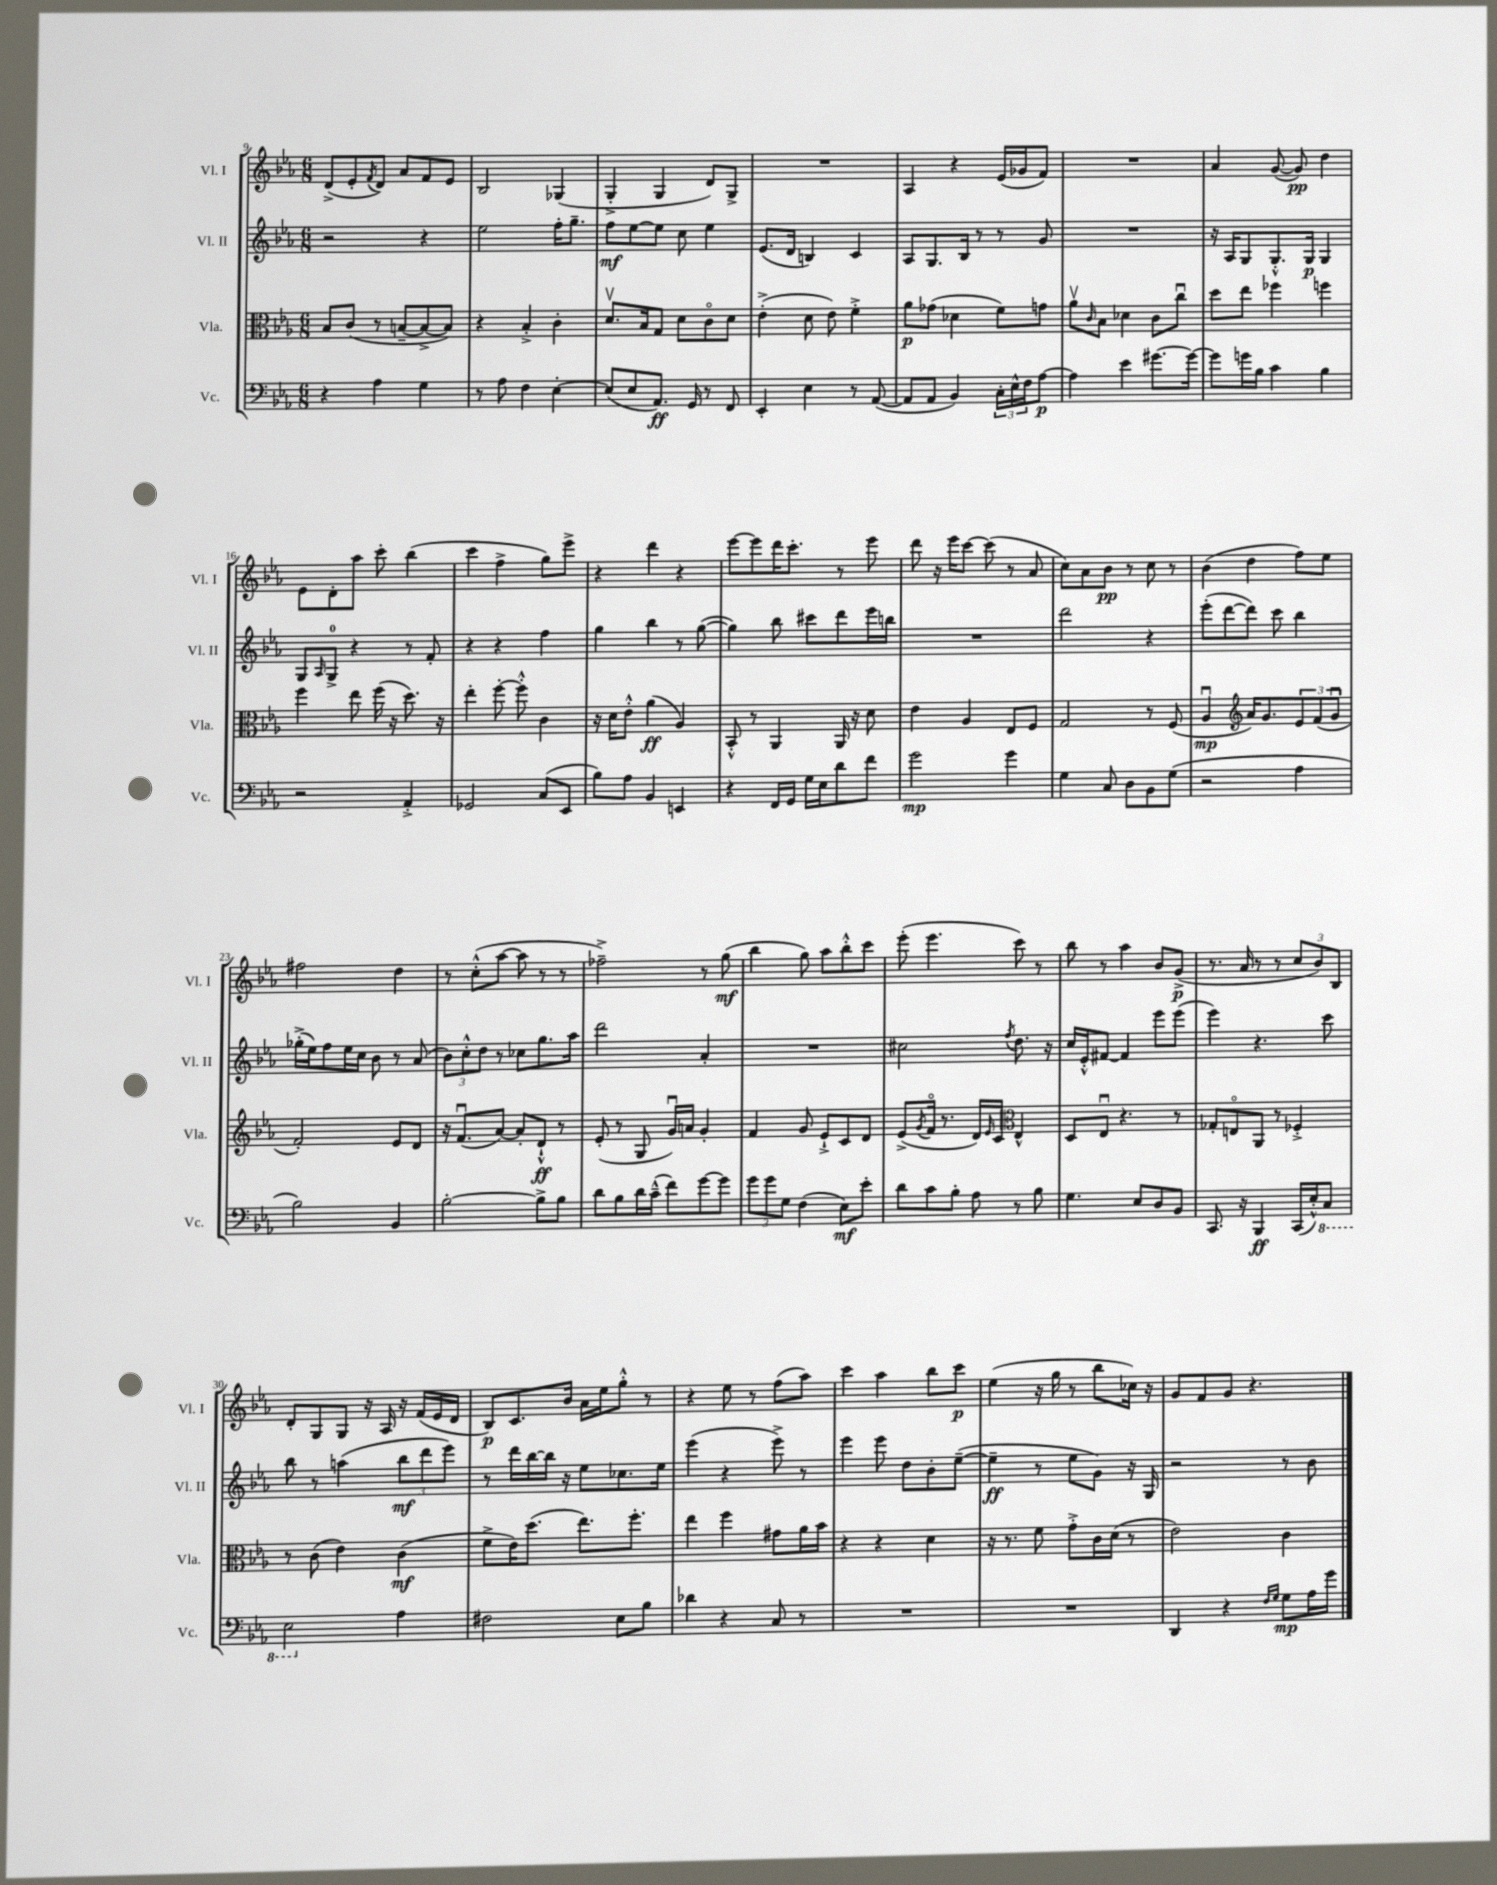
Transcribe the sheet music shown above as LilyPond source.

<<
\new StaffGroup <<
\new Staff = "s0" \with { instrumentName = "Vl. I" shortInstrumentName = "Vl. I" } {
    \clef treble \key ees \major \numericTimeSignature \time 6/8
    d'8->( ees'8-. \acciaccatura { f'8 } d'8) aes'8 f'8 ees'8 |
    bes2 ges4( |
    g4-.-> g4 d'8) g8-> |
    R2. |
    aes4 r4 ees'16( ges'16 f'8) |
    R2. |
    aes'4 g'8~( g'8\pp) d''4 |
    ees'8 d'8-. aes''8 c'''8-. bes''4( |
    c'''4 f''4-> g''8) ees'''8-> |
    r4 d'''4 r4 |
    ees'''8~ ees'''8 d'''16 c'''8.-. r8 ees'''8 |
    d'''8 r16 ees'''16 c'''8~ c'''8( r8 aes'8 |
    c''8) aes'8 bes'8\pp r8 c''8 r8 |
    bes'4( d''4 f''8) ees''8 |
    fis''2 d''4 |
    r8 c''8-.-^( aes''8~ aes''8 r8 r8 |
    fes''2--->) r8 g''8\mf( |
    bes''4 g''8) aes''8 bes''8-.-^ c'''8 |
    ees'''8-.( ees'''4. c'''8) r8 |
    bes''8 r8 aes''4 bes'8 g'8->\p( |
    r8. aes'16 r8 r8 \tuplet 3/2 { c''8 bes'8) bes8 } |
    d'8-. g8 g8 r16 aes16 r16 f'16( ees'16 d'16 |
    bes8\p) c'8. bes'16 aes'16 ees''16 g''8-.-^ r8 |
    r4 ees''8 r8 f''8( aes''8) |
    c'''4 aes''4 bes''8 c'''8\p |
    ees''4( r16 g''16 r8 bes''8 ces''16) r16 |
    g'8 f'8 g'8 r4. \bar "|." |
}
\new Staff = "s1" \with { instrumentName = "Vl. II" shortInstrumentName = "Vl. II" } {
    \clef treble \key ees \major \numericTimeSignature \time 6/8
    r2 r4 |
    ees''2 f''16-. g''8.-- |
    f''8\mf ees''8~ ees''8 c''8 ees''4 |
    ees'8.( d'16 b4) c'4 |
    aes8 g8. bes16 r8 r8 g'8 |
    R2. |
    r16 aes16 g8 g8.-.-^ g16\p g4 |
    g8 \grace { aes16 } g8-0-> r4 r8 f'8-. |
    r4 r4 f''4 |
    g''4 bes''4 r8 g''8~( |
    g''4) bes''8 cis'''8 d'''8 ees'''16 b''16 |
    R2. |
    d'''2 r4 |
    ees'''8-.( d'''8~ d'''8) c'''8 bes''4 |
    ges''16-.->( ees''16) f''8 ees''16 c''16 bes'8 r8 aes'8( |
    \tuplet 3/2 { bes'8) c''8-.-^ d''8 } r8 ces''8 g''8. aes''16 |
    d'''2 aes'4-. |
    R2. |
    cis''2 \acciaccatura { f''8 } d''8. r16 |
    c''16 ees'16-.-^ fis'8~ fis'4 ees'''8 ees'''8( |
    ees'''4) r4. c'''8 |
    bes''8 r8 a''4( \tuplet 3/2 { bes''8\mf d'''8 ees'''8) } |
    r8 d'''16 bes''16~ bes''16 r16 ees''8 ces''8. ees''16 |
    ees'''4( r4 ees'''8->) r8 |
    ees'''4 ees'''8 d''8 bes'8-. ees''8~--( |
    ees''4--\ff r8 ees''8 g'8) r16 g16 |
    r2 r8 bes'8 \bar "|." |
}
\new Staff = "s2" \with { instrumentName = "Vla." shortInstrumentName = "Vla." } {
    \clef alto \key ees \major \numericTimeSignature \time 6/8
    bes8 c'8( r8 b8~-- b8~-> b8) |
    r4 bes4-.-> c'4-. |
    d'8.\upbow bes16 g8 d'8 c'8\flageolet d'8 |
    ees'4-.->( d'8 ees'8) f'4-.-> |
    aes'8\p ges'8( des'4 f'8) g'8 |
    aes'8\upbow \grace { c'16 } bes8 des'4 c'8 c''8\downbow |
    d''8 ees''8 fes''4 f''4 |
    f''4 ees''8 f''16( r16 d''8.) r16 |
    ees''4-. f''8~-. f''8-.-^ c'4 |
    r16 d'16 ees'8-.-^ aes'4\ff( aes4) |
    bes,8-.-^ r8 aes,4 aes,16 r16 d'8 |
    ees'4 aes4 ees8 f8 |
    g2 r8 f8( |
    aes4\downbow\mp \clef treble aes'16) g'8. \tuplet 3/2 { ees'8 f'8( g'8\downbow } |
    f'2-.) ees'8 d'8 |
    r16 f'8.\downbow( aes'8~) aes'8-. d'8-!-^\ff r8 |
    ees'8-.( r8 g8 g'16\downbow) a'16 g'4-. |
    f'4 g'8 ees'8-!-> c'8 d'8 |
    ees'8->( \acciaccatura { g'8 } f'16\flageolet r8. d'16) \grace { ees'16 } c'16 \clef alto ees4-^ |
    d8 ees8\downbow r4. r8 |
    ges8-. e8\flageolet aes,8 r8 fes4-.-> |
    r8 c'8( ees'4) c'4\mf( |
    f'8-> ees'16) d''8.( ees''8.) f''8.-. |
    ees''4 f''4 gis'8 aes'16 bes'16 |
    r4 r4 d'4 |
    r16 r8. f'8 g'8-.-> c'16 d'16( r8 |
    ees'2) c'4 \bar "|." |
}
\new Staff = "s3" \with { instrumentName = "Vc." shortInstrumentName = "Vc." } {
    \clef bass \key ees \major \numericTimeSignature \time 6/8
    r4 aes4 g4 |
    r8 aes8 f4 ees4~-. |
    ees8( ees8 aes,8.\ff) g,16 r8 f,8 |
    ees,4-. ees4 r8 aes,8~( |
    aes,8 aes,8 bes,4) \tuplet 3/2 { c16-. ees16-^ f16 } aes8~\p |
    aes4 ees'4 gis'8.~ gis'16~ |
    gis'8 g'16 bes16 c'4 bes4 |
    r2 aes,4-.-> |
    ges,2 c8( ees,8 |
    bes8) aes8 bes,4 e,4 |
    r4 f,16 g,16 g16 ees16 d'8 f'8 |
    g'2\mp g'4 |
    g4 c8 d8 bes,8 g8( |
    r2 aes4 |
    bes2) bes,4 |
    bes2~-. bes8-> bes8 |
    d'8 bes8 d'16 c'16---^( f'8) g'8~ g'8 |
    \tuplet 3/2 { g'8 g'8 g8 } f4( ees8\mf) ees'8-. |
    d'8 c'8 bes8-. aes8 r8 bes8 |
    g4. ees8 d8 bes,8 |
    c,8. r16 bes,,4\ff c,16( ees16-.-^) \ottava #-1 c,8 |
    ees,2 \ottava #0 aes4 |
    fis2 ees8 bes8 |
    des'4 r4 c8 r8 |
    R2. |
    R2. |
    d,4 r4 \grace { f16 g16 } g8\mp aes16 g'16 \bar "|." |
}
>>
>>
\layout { \context { \Score currentBarNumber = #9 } }
